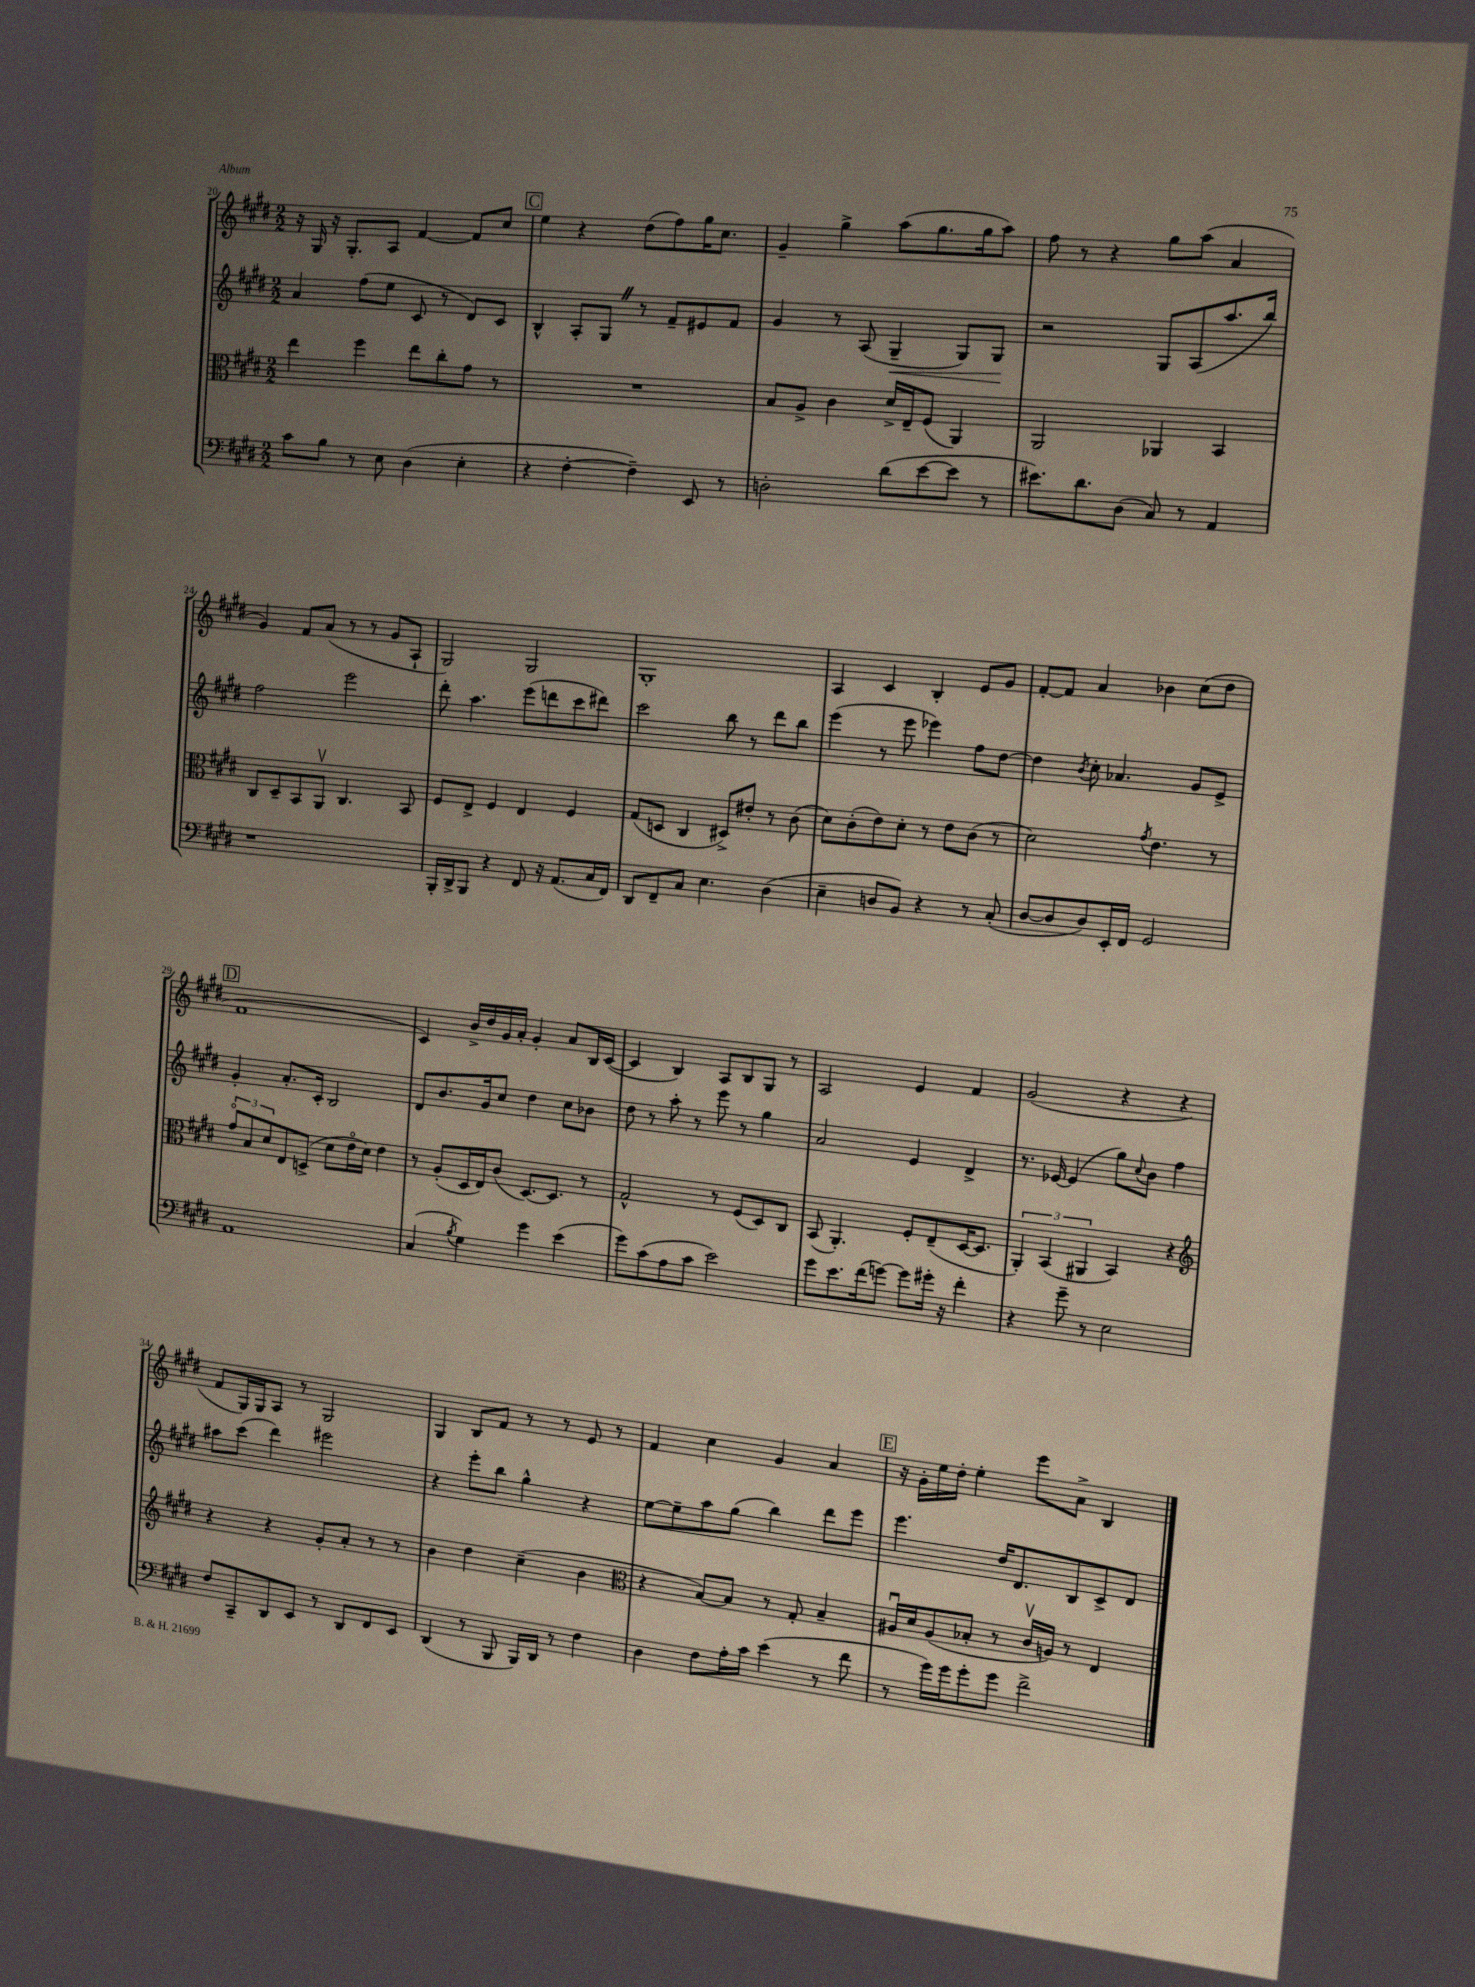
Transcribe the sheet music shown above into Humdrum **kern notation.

**kern	**kern	**kern	**kern
*staff4	*staff3	*staff2	*staff1
*clefF4	*clefC3	*clefG2	*clefG2
*k[f#c#g#d#]	*k[f#c#g#d#]	*k[f#c#g#d#]	*k[f#c#g#d#]
*M2/2	*M2/2	*M2/2	*M2/2
8c#	4ee	4a	16r
.	.	.	16G#
8B	.	.	16r
.	.	.	8.G#'
8r	4ff#	(8ff#	.
8E	.	8ee	8A
(4D#	8ee	8c#	[4f#
.	8cc#'	8r	.
4E'	8g#	8d#)	8f#]
.	8r	8c#	8cc#
=	=	=	=
4r	1r	4B^^	4ee
[4F#'	.	8A'	4r
.	.	8G#	.
4F#~])	.	8r	(8dd#
.	.	8f#~	8ff#)
8EE	.	8e#	16gg#
.	.	.	8.cc#
8r	.	8f#	.
=	=	=	=
2D'	8B	4g#	4g#~
.	8A^	.	.
.	4c#	8r	4gg#^
.	.	(8A	.
(8d#	16d#^	4G#~	(8aa
.	16E~	.	.
[8e	(8F#	.	8.gg#
8e]	4AA)	8G#)	.
.	.	.	16gg#
8r	.	8G#	8aa)
=	=	=	=
8.e#)	2AA	2r	8ff#
.	.	.	8r
8.d#	.	.	.
.	.	.	4r
(8D#	.	.	.
8C#)	4AA-	8G#	8gg#
8r	.	(8A	(8aa
4AA	4BB	8.aa	4a
.	.	16bb)	.
=	=	=	=
1r	8C#	2ff#	4g#)
.	8D#~	.	.
.	8BB	.	8f#
.	8AAv	.	(8a
.	4.C#	2eee	8r
.	.	.	8r
.	.	.	8g#
.	8BB	.	8A`
=	=	=	=
16BBB'	8F#	8ddd#'	2G#)
16DD#^	.	.	.
8BBB	8E^	4.aa	.
4r	4F#	.	.
8FF#	4E	(8eee	2G#
16r	.	8ddd	.
(8.AA	.	.	.
.	4F#	8ccc#	.
16C#	.	8ddd#)	.
16FF#)	.	.	.
=	=	=	=
8DD#	(8G#	2ccc#	1G#'
8FF#~	8D	.	.
8C#	4C#	.	.
4.E	.	.	.
.	8D#^)	8bb	.
.	8e#'	8r	.
(4D#	8r	8ddd#	.
.	(8c#	8bb	.
=	=	=	=
4E~	8d#)	(4eee	4A
.	(8c#'	.	.
8D	8e)	8r	4c#
8BB)	8d#'	8eee	.
4r	8r	4eee-)	4B'
.	8e	.	.
8r	(8c#	8ff#	8e
(8C#'	8r	[8dd#	8g#
=	=	=	=
[8D#	2d#)	4dd#]	[8f#'
8D#]	.	.	8f#]
.	.	8qb	.
8D#)	.	8cc#'	4a
16EE'	.	4.a-	.
16FF#	.	.	.
.	8qg#	.	.
2GG#	4.e	.	4b-
.	.	8g#	(8cc#
.	8r	8e^	8dd#
=	=	=	=
1AA	12g#o	4g#'	1f#
.	12B	.	.
.	12d#	.	.
.	8E	8.a'	.
.	(8D^	.	.
.	.	16c#'	.
.	8d#	2B	.
.	16eo	.	.
.	16d#)	.	.
.	4e	.	.
=	=	=	=
(4C#	8r	8d#	4c#)
.	(8A'	8.b	.
8qB	.	.	.
4G#)	16D#	.	16b^
.	16E)	16g#	16dd#
.	(8c#	8cc#	16g#
.	.	.	16a'
4g#	[8.D#)	4dd#	4g#'
.	8.D#]	.	.
(4e	.	8cc#	8a
.	8r	8b-	16B
.	.	.	([16c#
=	=	=	=
8g#)	2G#^^	8dd#	4c#]
(8c#	.	8r	.
8A	.	8aa'	4B)
8c#	.	8r	.
2e)	8r	8eee	8A
.	(8F#	8r	8B
.	8D#)	4gg#	8G#
.	8C#	.	8r
=	=	=	=
8g#	(8BB	2a	2A
8.e	4.AA')	.	.
(16f#	.	.	.
[8g)	.	.	.
8g]	8F#'	4e	4e
16g#'	(8E~	.	.
16r	.	.	.
4f#'	[16D#	4d#^	4f#
.	8.D#]	.	.
=	=	=	=
4r	6AA')	8.r	(2g#
.	(6BB	.	.
.	.	[16e-	.
8g#~	.	(4e-]	.
.	6AA#	.	.
8r	.	.	.
2E	4BB)	8gg#)	4r
.	.	8qqcc#	.
.	.	8b	.
.	4r	4ff#	4r
=	=	=	=
*	*clefG2	*	*
8F#	4r	8aa#	8f#
8CC#~	.	(8ccc#	16G#)
.	.	.	16G#
8DD#	4r	4ddd#)	8A
8EE	.	.	8r
8r	8g#'	2eee#	2G#
8DD#	8a'	.	.
8FF#	8r	.	.
8EE	8r	.	.
=	=	=	=
(4DD#	4b	4r	4G#
8r	4dd#	8eee'	8B
8BBB	.	8bb	8f#
16BBB)	(4cc#~	4gg#^^	8r
16DD#	.	.	.
8r	.	.	8r
4F#	4b	4r	8e
.	.	.	8r
=	=	=	=
*	*clefC3	*	*
4D#	4r	[8ee	4f#
.	.	8ee~]	.
8F#	[8B)	8aa	4cc#
16A'	8B]	(8gg#	.
16c#	.	.	.
(4e	8r	4bb)	4g#
.	8G#'	.	.
8r	4B~	8ddd#	4a
8f#	.	8eee	.
=	=	=	=
8r	16A#u	4.eee	16r
.	16d#	.	16g#'
16g#)	(8A#	.	16ee
16g#	.	.	16dd#'
8g#'	8B-'	.	4ee'
8g#	8r	16dd#	.
.	.	8.d#	.
2f#^	16c#v	.	8eee
.	16A)	.	.
.	8r	8B	8a^
.	4E	8c#^	4B
.	.	8d#	.
==	==	==	==
*-	*-	*-	*-
